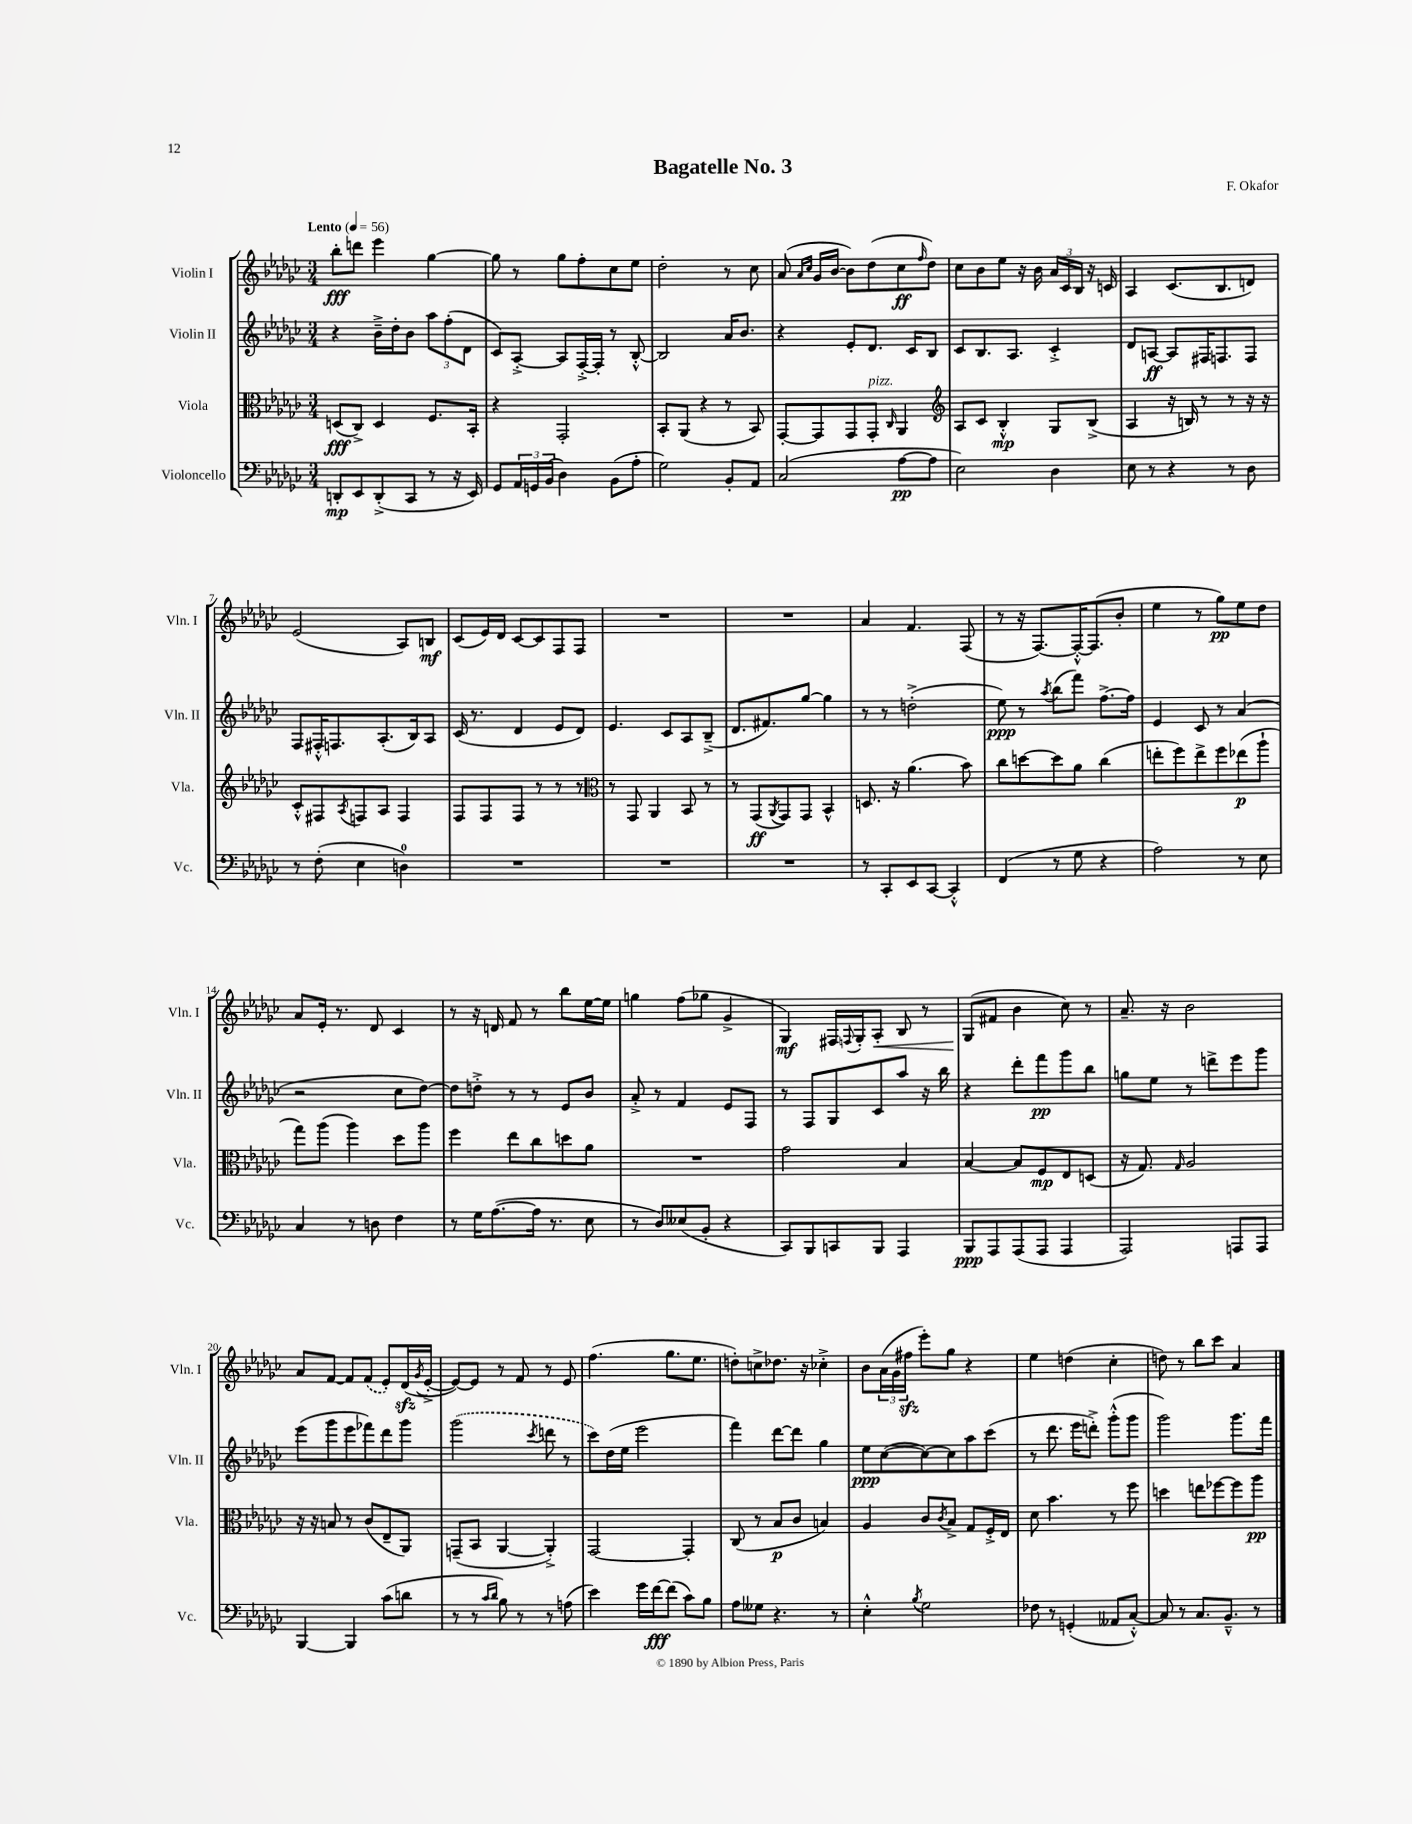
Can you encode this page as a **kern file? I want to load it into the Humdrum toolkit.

**kern	**kern	**kern	**kern
*staff4	*staff3	*staff2	*staff1
*clefF4	*clefC3	*clefG2	*clefG2
*k[b-e-a-d-g-c-]	*k[b-e-a-d-g-c-]	*k[b-e-a-d-g-c-]	*k[b-e-a-d-g-c-]
*M3/4	*M3/4	*M3/4	*M3/4
*MM56	*MM56	*MM56	*MM56
8DD'	(8D	4r	8bb-'
8EE-	8C-^)	.	8ddd
(8DD'^	4D	16b-~^	4eee-
.	.	16dd-'	.
8CC-	.	8b-	.
8r	8.F	12aa-	[4gg-
.	.	(12ff'	.
16r	.	.	.
.	.	12d-	.
16EE-)	16BB-'	.	.
=	=	=	=
8GG-	4r	8c-)	8gg-]
24AA-	.	[8A-'^	8r
24GG	.	.	.
(24BB-	.	.	.
4D-)	2GG-'	8A-]	8gg-
.	.	[16F'^	8ff'
.	.	16F']	.
(8BB-	.	8r	8cc-
8A-'	.	[8B-'^^	8ee-
=	=	=	=
2G-)	8BB-'	2B-]	2dd-'
.	(8AA-	.	.
.	4r	.	.
8BB-'	8r	16a-	8r
.	.	8.b-	.
8AA-	8BB-)	.	8cc-
=	=	=	=
(2C-	[8GG-'	4r	(8a-
.	.	.	16qqa-
.	.	.	16qqcc-
.	8GG-]	.	16g-
.	.	.	[16b-
.	8GG-	8e-'	8b-])
.	8GG-'	8.d-	(8dd-
.	16qqC-	.	.
[8A-	4AA-	.	8cc-
.	.	16c-	.
.	.	.	16qqff
8A-]	.	8B-	8dd-)
=	=	=	=
*	*clefG2	*	*
2E-)	8A-	8c-	8cc-
.	8c-	8.B-	8b-
.	4B-'^^	.	8ee-
.	.	8.A-	.
.	.	.	16r
.	.	.	16b-
4D-	8G-	4c-'^	24a-
.	.	.	24c-
.	.	.	24B-
.	(8B-^	.	16r
.	.	.	16c
=	=	=	=
8E-	4A-	8d-	4A-
8r	.	[8A	.
4r	16r	8A]	(8.c-
.	16B)	.	.
.	8r	16F#	.
.	.	8.F	8.B-
8r	8r	.	.
8D-	16r	8F	8d)
.	16r	.	.
=	=	=	=
8r	8c-'^^	8F	(2e-
(8F'	8F#	16F#'^^	.
.	.	8.F	.
.	8qA-	.	.
4E-	8F	.	.
.	8A-	(8.A-'	.
4D)	4F	.	8A-)
.	.	16B-)	.
.	.	8A-	8B
=	=	=	=
2.r	8F	(16c-	(8c-
.	.	8.r	.
.	8F	.	16e-)
.	.	.	16d-
.	8F	4d-	[8c-
.	8r	.	8c-]
.	8r	8e-	8F
.	8r	8d-)	8F
=	=	=	=
*	*clefC3	*	*
2.r	8r	4.e-	2.r
.	8GG-	.	.
.	4AA-	.	.
.	.	8c-	.
.	8BB-	8A-	.
.	8r	(8B-~^	.
=	=	=	=
2.r	8r	8.d-	2.r
.	(8GG-	.	.
.	.	8.f#)	.
.	8qAA-	.	.
.	8GG-)	.	.
.	8GG-	[8gg-	.
.	4BB-^^	4gg-]	.
=	=	=	=
8r	8.D	8r	4a-
8CC-'	.	8r	.
.	16r	.	.
8EE-	(4.a-	(2dd'^	4.f
[8CC-	.	.	.
4CC-'^^]	.	.	.
.	8b-)	.	(8F
=	=	=	=
(4FF	8cc-	8ee-)	8r
.	[8dd	8r	16r
.	.	.	[8.F)
.	.	8qaa-	.
8r	8dd]	(8bb-	.
8G-	8a-	8fff)	16F'^^_
.	.	.	(8.F]
4r	(4cc-	[8.ff^	.
.	.	.	8b-'
.	.	16ff]	.
=	=	=	=
2A-)	8ee'	4e-	4ee-
.	8ff)	.	.
.	8ee^	8c-	8r
.	8ff	8r	8gg-)
8r	(8ee-	(4a-	8ee-
8E-	8aa-`	.	8dd-
=	=	=	=
4C-	8gg-)	2r	8a-
.	(8aa-	.	16e-'
.	.	.	8.r
8r	4aa-)	.	.
8D	.	.	8d-
4F	8dd-	8cc-	4c-
.	8aa-	[8dd-)	.
=	=	=	=
8r	4ff	8dd-]	8r
16G-	.	8dd'^	16r
([8.A-	.	.	16d
.	8ee-	8r	8f
16A-]	8cc-	8r	8r
8.r	.	.	.
.	8dd	8e-	8bb-
8E-	8a-	8b-	[16ee-
.	.	.	16ee-]
=	=	=	=
8r	2.r	8a-'^	4gg
8D-)	.	8r	.
(8E--	.	4f	(8ff
8BB-'	.	.	8gg-
4r	.	8e-	4g-^
.	.	8F	.
=	=	=	=
8CC-)	2g-	8r	4G-)
8BBB-	.	8F	.
8CC	.	8G-	16F#
.	.	.	8qqF
.	.	.	16G-'
8BBB-	.	8c-	8A-'
4AAA-	4B-	8aa-	8B-
.	.	16r	8r
.	.	16bb-	.
=	=	=	=
8BBB-	[4B-	4r	(8G-
8AAA-	.	.	8f#
(8AAA-	8B-]	8ddd-'	4b-
8AAA-	8F	8fff	.
4AAA-	8E-	8ggg-	8cc-)
.	(8D	8bb-	8r
=	=	=	=
2AAA-)	16r	8gg	8.a-~
.	8.G-)	.	.
.	.	8ee-	.
.	.	.	16r
.	16qqG-	.	.
.	2A-	8r	2b-
.	.	8ddd^	.
8AAA	.	8eee-	.
8AAA	.	8ggg-	.
=	=	=	=
[4BBB-	16r	(8eee-	8a-
.	16r	.	.
.	8B	8ggg-	[8f
4BBB-]	8r	8eee-	8f]
.	(8c-	8fff-)	(8f
(8c-	8E-~	8ddd-	8e-')
8d	8AA-)	8ggg-	(16d-
.	.	.	8qg-
.	.	.	[16e-'^
=	=	=	=
8r	(8GG~	(2ggg-	8e-_)
8r	8BB-	.	8e-]
16qqc-	.	.	.
16qqd-	.	.	.
8B-)	[4AA-	.	8r
8r	.	.	8f
.	.	8qccc-	.
8r	4AA-'^])	8ddd	8r
(8A	.	8r	8e-
=	=	=	=
4e-)	[2GG-	8ccc-)	(4.ff
.	.	(16dd-	.
.	.	16ee-	.
16g-	.	2eee-	.
[16f	.	.	.
(8f]	.	.	8.gg-
8c-)	4GG-']	.	.
.	.	.	8.ee-
8B-	.	.	.
=	=	=	=
8A-	(8C-	4fff)	8dd')
8G--	8r	.	8cc^
4.r	8B-	[8ddd-	8.dd-
.	8c-	8ddd-]	.
.	.	.	16r
.	4B)	4gg-	4cc-'^
8r	.	.	.
=	=	=	=
4E-'^^	4A-	8ee-	8b-
.	.	([8cc-	(24a-
.	.	.	24g-
.	.	.	24ff#
8qB-	.	.	.
2G-	8c-	8cc-_)	8eee-')
.	8qc-	.	.
.	8B-^	8cc-]	8gg-
.	8G-	8aa-	4r
.	16F'^	(8ccc-	.
.	16E-	.	.
=	=	=	=
8F-	8d-	8r	4ee-
8r	4.b-	8.ddd-	.
(4GG'	.	.	(4dd
.	.	16eee-	.
.	.	8ddd'^)	.
8AA--	8r	(8ggg-'^^	4cc-'
[8C-'^^)	8ff	8ggg-	.
=	=	=	=
8C-]	4dd	2ggg-)	8dd)
8r	.	.	8r
8.C-	8ee	.	8bb-
.	[8ff-	.	8ccc-
8.BB-~^^	.	.	.
.	8ff-]	8.ggg-	4a-
8r	8aa-	.	.
.	.	16fff	.
==	==	==	==
*-	*-	*-	*-
